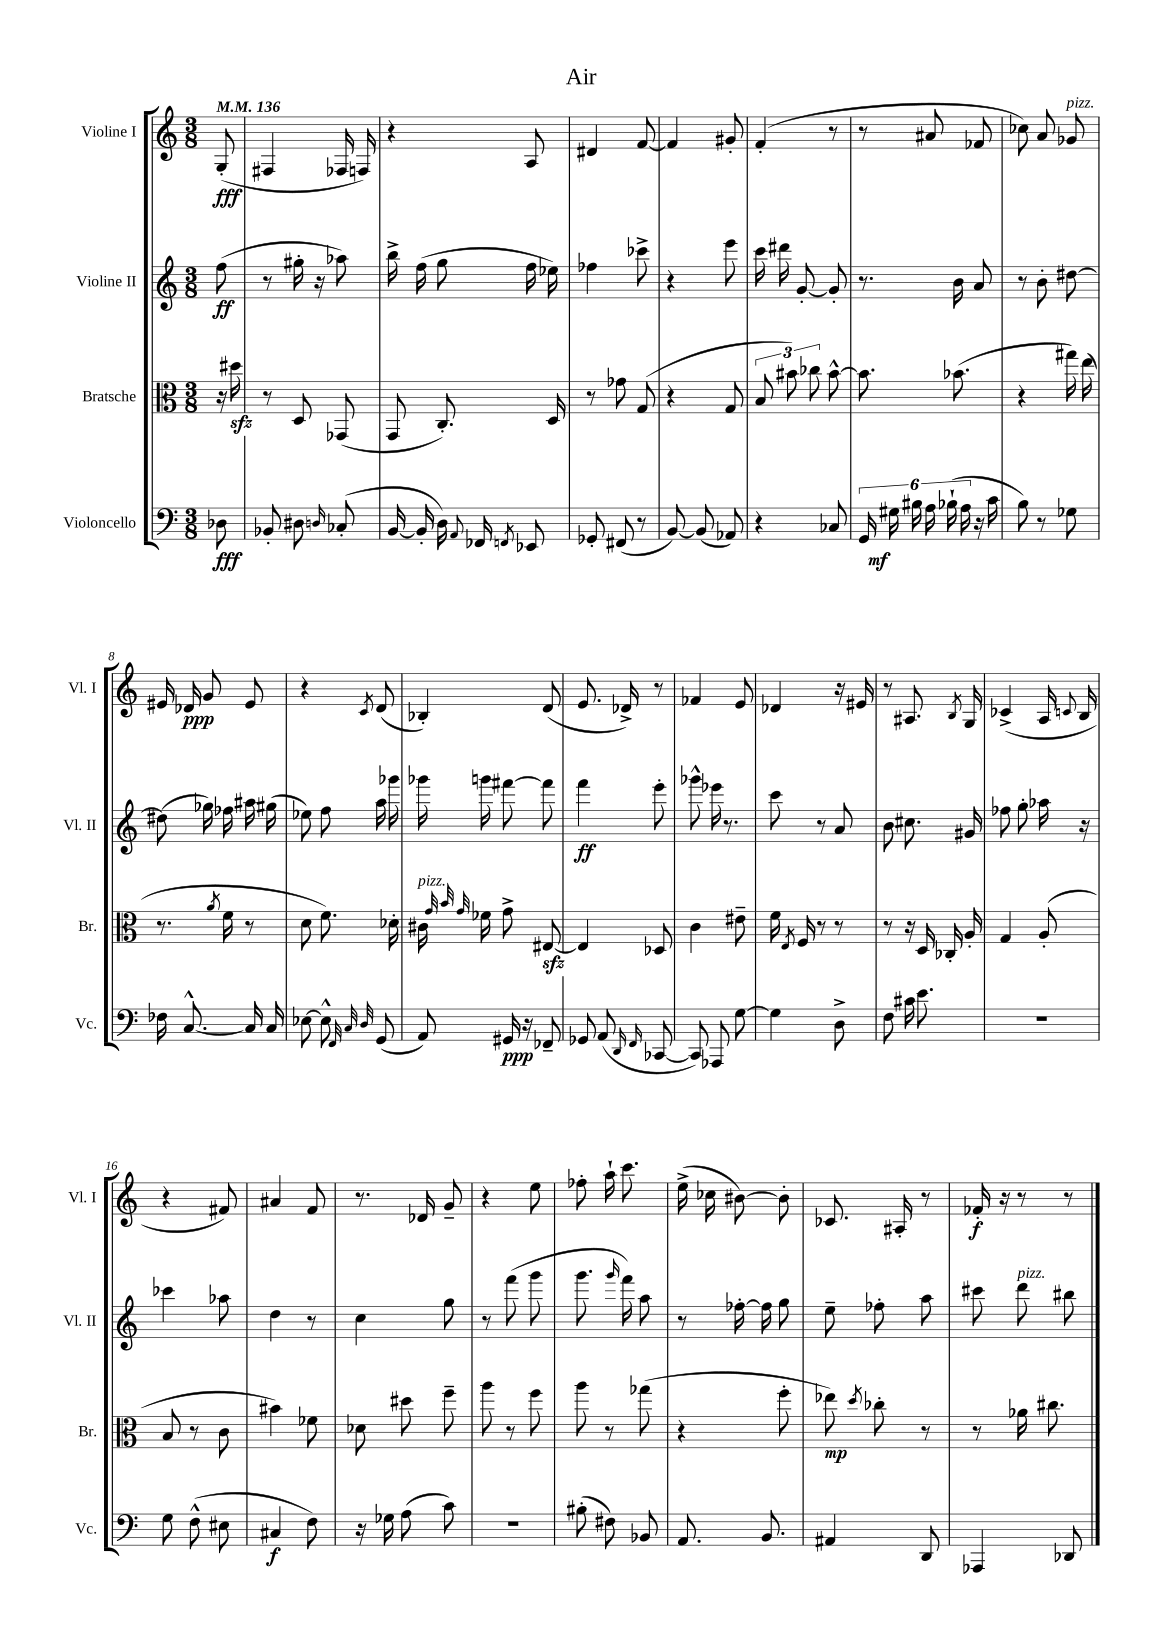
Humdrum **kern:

**kern	**dynam	**kern	**dynam	**kern	**dynam	**kern	**dynam
*part4	*part4	*part3	*part3	*part2	*part2	*part1	*part1
*staff4	*staff4	*staff3	*staff3	*staff2	*staff2	*staff1	*staff1
*I"Violoncello	*	*I"Bratsche	*	*I"Violine II	*	*I"Violine I	*
*I'Vc.	*	*I'Br.	*	*I'Vl. II	*	*I'Vl. I	*
*clefF4	*	*clefC3	*	*clefG2	*	*clefG2	*
*k[]	*	*k[]	*	*k[]	*	*k[]	*
*M3/8	*	*M3/8	*	*M3/8	*	*M3/8	*
*MM136	*	*MM136	*	*MM136	*	*MM136	*
=	=	=	=	=	=	=	=
8D-X\	fff	16r	.	(8ff\	ff	(8G'/	fff
.	.	16dd#Xzz\	.	.	.	.	.
=1	=1	=1	=1	=1	=1	=1	=1
8BB-X'/	.	8r	.	8r	.	4F#X/	.
8D#X\	.	8D/	.	16gg#X'\	.	.	.
.	.	.	.	16r	.	.	.
16qqDn/	.	.	.	.	.	.	.
(8C-X'/	.	(8GG-X/	.	8aa-X\)	.	16F-X/	.
.	.	.	.	.	.	16Fn/)	.
=2	=2	=2	=2	=2	=2	=2	=2
[16BB/	.	8GG/	.	16bb^\	.	4r	.
16BB'/]	.	.	.	(16ff\	.	.	.
16D\)	.	8.C'/)	.	8gg\	.	.	.
8qqAA/	.	.	.	.	.	.	.
16FF-X/	.	.	.	.	.	.	.
8qFFn/	.	.	.	.	.	.	.
8EE-X/	.	.	.	16ff\	.	8A/	.
.	.	16D/	.	16ee-X\)	.	.	.
=3	=3	=3	=3	=3	=3	=3	=3
8GG-X'/	.	8r	.	4ff-X\	.	4d#X/	.
(8FF#X/	.	8g-X\	.	.	.	.	.
8r	.	(8G/	.	8ccc-X^\	.	[8f/	.
=4	=4	=4	=4	=4	=4	=4	=4
[8BB/)	.	4r	.	4r	.	4f/]	.
(8BB/]	.	.	.	.	.	.	.
8AA-X/)	.	8G/	.	8eee\	.	8g#X'/	.
=5	=5	=5	=5	=5	=5	=5	=5
4r	.	12B/	.	16ccc\	.	(4f'/	.
.	.	.	.	16ddd#X\	.	.	.
.	.	12b#X\)	.	.	.	.	.
.	.	.	.	[8g'/	.	.	.
.	.	12cc-X\	.	.	.	.	.
8C-X/	.	[8b#^^\	.	8g'/]	.	8r	.
=6	=6	=6	=6	=6	=6	=6	=6
24GG/	.	8.b#\]	.	8.r	.	8r	.
24G#X\	mf	.	.	.	.	.	.
24B#X\	.	.	.	.	.	.	.
24A\	.	.	.	.	.	8a#X/	.
(24B-X`\	.	.	.	.	.	.	.
.	.	(8.b-X\	.	16b\	.	.	.
24A\	.	.	.	.	.	.	.
16r	.	.	.	8a/	.	8f-X/	.
16c\	.	.	.	.	.	.	.
=7	=7	=7	=7	=7	=7	=7	=7
8B\)	.	4r	.	8r	.	8cc-X\)	.
8r	.	.	.	8b'\	.	8a/	.
!	!	!	!	!	!	!LO:TX:a:i:t=pizz.	!
8G-X\	.	16gg#X\)	.	[8dd#X\	.	8g-X/	.
.	.	(16ee\	.	.	.	.	.
!!LO:LB:g=z
=8	=8	=8	=8	=8	=8	=8	=8
16F-X\	.	8.r	.	(8dd#X\]	.	16e#X/	.
[8.C^^/	.	.	.	.	.	16d-X/	ppp
.	.	.	.	16gg-X\)	.	8g/	.
.	.	8qa/	.	.	.	.	.
.	.	16f\	.	16ff-X\	.	.	.
16C/]	.	8r	.	16aa#X\	.	8e#/	.
16C/	.	.	.	(16gg#X\	.	.	.
=9	=9	=9	=9	=9	=9	=9	=9
[8E-X\	.	8d\	.	8ee-X\)	.	4r	.
8E-^^\]	.	8.f\)	.	8ff\	.	.	.
32qqFF/	.	.	.	.	.	.	.
32qqC/	.	.	.	.	.	.	.
32qqD/	.	.	.	.	.	8qc/	.
(8GG/	.	.	.	16aa\	.	(8d/	.
.	.	16d-X'\	.	16ggg-X\	.	.	.
=10	=10	=10	=10	=10	=10	=10	=10
!	!	!LO:TX:a:i:t=pizz.	!	!	!	!	!
8AA/)	.	16c#X\	.	16ggg-X\	.	4B-X'/)	.
.	.	32qqg/	.	.	.	.	.
.	.	32qqb/	.	.	.	.	.
.	.	32qqg/	.	.	.	.	.
.	.	16f-X\	.	16gggn\	.	.	.
16GG#X/	ppp	8g^\	.	[8fff#X\	.	.	.
16r	.	.	.	.	.	.	.
8FF-X~/	.	[8E#Xzz/	.	8fff#\]	.	(8d/	.
=11	=11	=11	=11	=11	=11	=11	=11
8GG-X/	.	4E#/]	.	4fff\	ff	8.e/	.
(8AA/	.	.	.	.	.	.	.
.	.	.	.	.	.	16d-X^/)	.
16qqDD/	.	.	.	.	.	.	.
16qqFF/	.	.	.	.	.	.	.
[8CC-X/	.	8D-X/	.	8eee'\	.	8r	.
=12	=12	=12	=12	=12	=12	=12	=12
8CC-/])	.	4c\	.	8ggg-X^^\	.	4f-X/	.
8AAA-X/	.	.	.	16eee-X\	.	.	.
.	.	.	.	8.r	.	.	.
[8G\	.	8e#X~\	.	.	.	8e/	.
=13	=13	=13	=13	=13	=13	=13	=13
4G\]	.	16f\	.	8ccc\	.	4d-X/	.
.	.	8qE/	.	.	.	.	.
.	.	16F/	.	.	.	.	.
.	.	8r	.	8r	.	.	.
8D^\	.	8r	.	8a/	.	16r	.
.	.	.	.	.	.	16e#X/	.
=14	=14	=14	=14	=14	=14	=14	=14
8F\	.	8r	.	8b\	.	8r	.
16c#X\	.	16r	.	8.cc#X\	.	8.A#X/	.
8.e\	.	16D/	.	.	.	.	.
.	.	16C-X'/	.	.	.	.	.
.	.	.	.	.	.	8qB/	.
.	.	16A'/	.	16g#X/	.	16G/	.
=15	=15	=15	=15	=15	=15	=15	=15
4.r	.	4G/	.	8ff-X\	.	(4c-X^/	.
.	.	.	.	8gg'\	.	.	.
.	.	(8A'/	.	16aa-X\	.	16A/	.
.	.	.	.	.	.	8qqcn/	.
.	.	.	.	16r	.	16B/	.
!!LO:LB:g=z
=16	=16	=16	=16	=16	=16	=16	=16
8G\	.	8B/	.	4ccc-X\	.	4r	.
(8F^^\	.	8r	.	.	.	.	.
8E#X\	.	8c\	.	8aa-X\	.	8f#X/)	.
=17	=17	=17	=17	=17	=17	=17	=17
4C#X/	f	4b#X\)	.	4dd\	.	4a#X/	.
8F\)	.	8f-X\	.	8r	.	8f/	.
=18	=18	=18	=18	=18	=18	=18	=18
16r	.	8d-X\	.	4cc\	.	8.r	.
16G-X\	.	.	.	.	.	.	.
(8A\	.	8dd#X\	.	.	.	.	.
.	.	.	.	.	.	16d-X/	.
8c\)	.	8ff~\	.	8gg\	.	8g~/	.
=19	=19	=19	=19	=19	=19	=19	=19
4.r	.	8aa\	.	8r	.	4r	.
.	.	8r	.	(8fff\	.	.	.
.	.	8ff\	.	8ggg\	.	8ee\	.
=20	=20	=20	=20	=20	=20	=20	=20
(8B#X'\	.	8aa\	.	8.ggg\	.	8ff-X'\	.
8F#X\)	.	8r	.	.	.	16aa`\	.
.	.	.	.	16qqggg/	.	.	.
.	.	.	.	16fff\)	.	8.ccc\	.
8BB-X/	.	(8gg-X\	.	8aa\	.	.	.
=21	=21	=21	=21	=21	=21	=21	=21
8.AA/	.	4r	.	8r	.	(16ee^\	.
.	.	.	.	.	.	16cc-X\	.
.	.	.	.	[16ff-X'\	.	[8b#X\)	.
8.BB/	.	.	.	16ff-\]	.	.	.
.	.	8ff'\	.	8gg\	.	8b#'\]	.
=22	=22	=22	=22	=22	=22	=22	=22
4AA#X/	.	8ee-X\)	mp	8ee~\	.	8.c-X/	.
.	.	8qdd/	.	.	.	.	.
.	.	8cc-X'\	.	8ff-X'\	.	.	.
.	.	.	.	.	.	16A#X'/	.
8DD/	.	8r	.	8aa\	.	8r	.
=23	=23	=23	=23	=23	=23	=23	=23
4AAA-X/	.	8r	.	8ccc#X\	.	16f-X'/	f
.	.	.	.	.	.	16r	.
!	!	!	!	!LO:TX:a:i:t=pizz.	!	!	!
.	.	16a-X\	.	8ddd\	.	8r	.
.	.	8.cc#X\	.	.	.	.	.
8DD-X/	.	.	.	8bb#X\	.	8r	.
==	==	==	==	==	==	==	==
*-	*-	*-	*-	*-	*-	*-	*-
